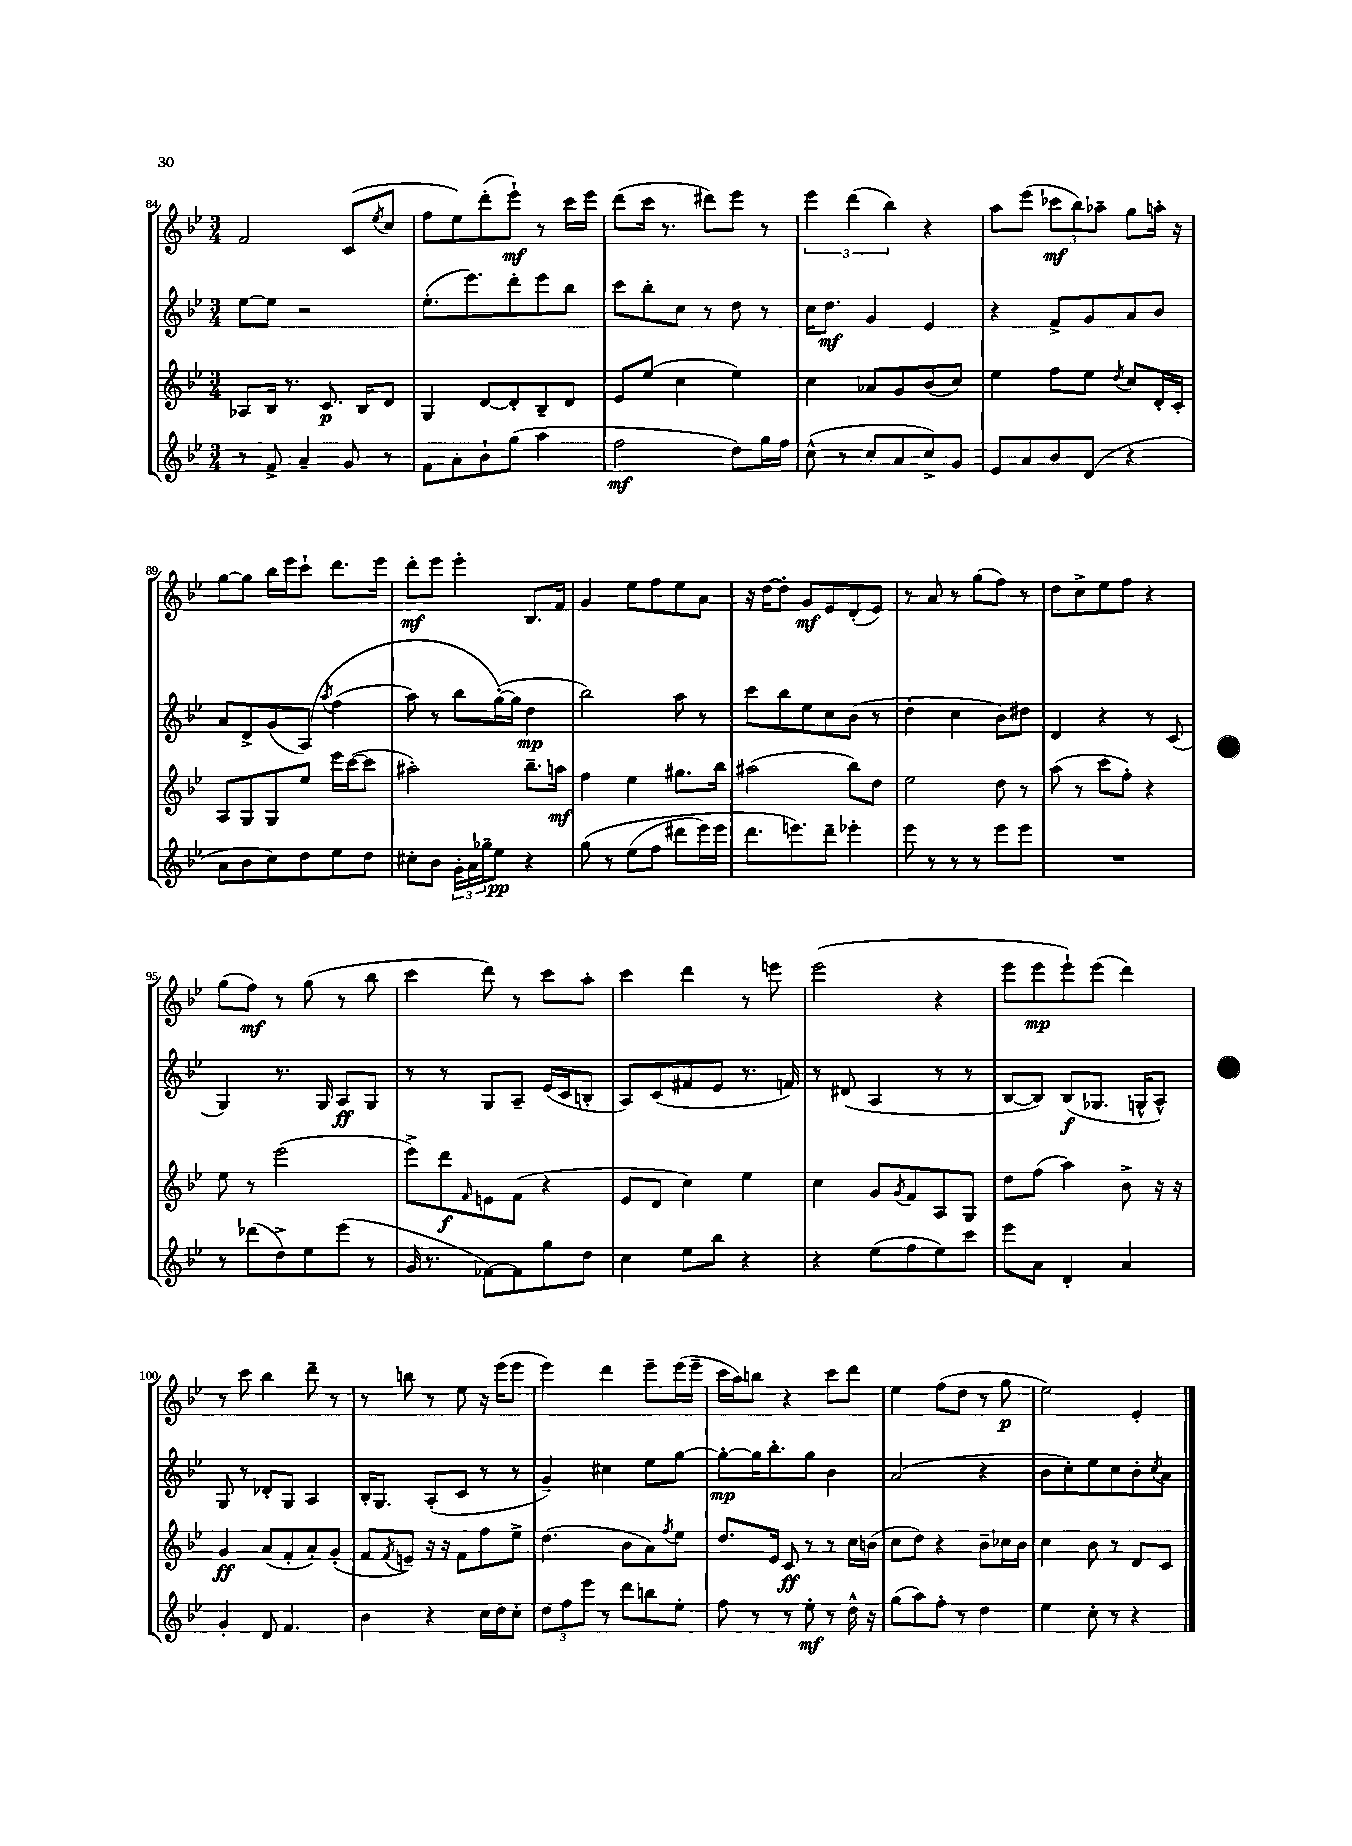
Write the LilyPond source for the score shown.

<<
\new StaffGroup <<
\new Staff = "s0" {
    \clef treble \key bes \major \numericTimeSignature \time 3/4
    f'2 c'8( \acciaccatura { ees''8 } c''8 |
    f''8 ees''8) d'''8-.( ees'''8-!\mf) r8 c'''16 ees'''16 |
    d'''8( c'''16 r8. dis'''8) ees'''8 r8 |
    \tuplet 3/2 { ees'''4 d'''4( bes''4) } r4 |
    a''8 ees'''8( \tuplet 3/2 { ces'''8\mf bes''8) aes''8-- } g''8 a''16-. r16 |
    g''8~ g''8 bes''16 ees'''16 c'''8-! d'''8. ees'''16 |
    d'''8-.\mf ees'''8 ees'''4-. bes8. f'16 |
    g'4 ees''8 f''8 ees''8 a'8 |
    r16 d''16~ d''8-. g'8\mf ees'8 d'8-.( ees'8) |
    r8 a'8 r8 g''8( f''8) r8 |
    d''8 c''8-> ees''8 f''8 r4 |
    g''8( f''8\mf) r8 g''8( r8 bes''8 |
    c'''4 d'''8) r8 c'''8 a''8-. |
    c'''4 d'''4 r8 e'''8 |
    ees'''2( r4 |
    ees'''8 ees'''8\mp ees'''8-!) ees'''8( d'''4) |
    r8 c'''8 bes''4 d'''8-- r8 |
    r8 b''8 r8 ees''8 r16 ees'''16( ees'''8 |
    ees'''4) d'''4 ees'''8-- ees'''16( ees'''16-- |
    c'''16 a''16) b''8 r4 c'''8 d'''8 |
    ees''4 f''8( d''8 r8 g''8\p |
    ees''2) ees'4-. \bar "|." |
}
\new Staff = "s1" {
    \clef treble \key bes \major \numericTimeSignature \time 3/4
    ees''8~ ees''8 r2 |
    ees''8.-.( ees'''8.) d'''8-. ees'''8 bes''8 |
    c'''8 bes''8-. c''8 r8 d''8 r8 |
    c''16 d''8.\mf g'4 ees'4 |
    r4 f'8-> g'8 a'8 bes'8 |
    a'8 d'8-> g'8( a8)\( \acciaccatura { a''8 } f''4( |
    a''8) r8 bes''8 g''16~-.(\) g''16 d''4\mp |
    bes''2) a''8 r8 |
    c'''8 bes''8 ees''8 c''8 bes'8( r8 |
    d''4-. c''4 bes'8) dis''8 |
    d'4 r4 r8 c'8( |
    g4) r8. g16 a8\ff g8 |
    r8 r8 g8 a8-- ees'16( c'16 b8-. |
    a8) c'8( fis'8 ees'8 r8. f'16) |
    r8 dis'8( a4 r8 r8 |
    bes8~ bes8) bes8\f( ges8. g16-^ a8-^) |
    g8 r8 des'8-. g8 a4 |
    bes16-. g8. a8-.( c'8 r8 r8 |
    g'4--) cis''4 ees''8 g''8~ |
    g''8~-.\mp g''16 bes''8.-. g''8 bes'4 |
    a'2( r4 |
    bes'8 c''8-.) ees''8 c''8 bes'8-. \acciaccatura { c''8 } a'8 \bar "|." |
}
\new Staff = "s2" {
    \clef treble \key bes \major \numericTimeSignature \time 3/4
    aes8 bes16 r8. c'8.\p bes16 d'8 |
    g4 d'8~ d'8-. bes8-- d'8 |
    ees'8 ees''8( c''4 ees''4) |
    c''4 aes'8 g'8 bes'8( c''8) |
    ees''4 f''8 ees''8 \acciaccatura { d''8 } c''8 d'16-. c'16-. |
    a8 g8 g8 ees''8 ees'''16 c'''16~( c'''8 |
    ais''2-.) bes''8.-- a''16\mf |
    f''4 ees''4 gis''8. bes''16 |
    ais''2( bes''8) d''8 |
    ees''2 d''8 r8 |
    a''8( r8 c'''8 f''8-.) r4 |
    ees''8 r8 ees'''2( |
    ees'''8->) d'''8\f \grace { f'16 } e'8 f'8( r4 |
    ees'8 d'8 c''4) ees''4 |
    c''4 g'8 \acciaccatura { g'8 } f'8 a8 g8 |
    d''8 f''8( a''4) bes'8-> r16 r16 |
    g'4\ff a'8( f'8-. a'8-.) g'8-.( |
    f'8 \acciaccatura { f'8 } e'8--) r16 r16 f'8 f''8 ees''8-> |
    d''4.( bes'8 a'8) \acciaccatura { f''8 } ees''8 |
    d''8. ees'16 c'8\ff r8 r8 c''16 b'16( |
    c''8 d''8) r4 bes'8-- ces''16 bes'16 |
    c''4 bes'8 r8 d'8 c'8 \bar "|." |
}
\new Staff = "s3" {
    \clef treble \key bes \major \numericTimeSignature \time 3/4
    r8 f'8-> a'4-- g'8 r8 |
    f'8 a'8-. bes'8-! g''8( a''4 |
    f''2\mf d''8) g''16 f''16 |
    c''8-^( r8 c''8-. a'8 c''8->) g'8 |
    ees'8 a'8 bes'8 d'8( r4 |
    a'8 bes'8 c''8) d''8 ees''8 d''8 |
    cis''8-. bes'8 \tuplet 3/2 { g'16-. a'16 ges''16-- } ees''8\pp r4 |
    g''8\( r8 ees''8( f''8 dis'''8 ees'''16) ees'''16 |
    d'''8. e'''8.\) d'''8-- ees'''4-. |
    ees'''8 r8 r8 r8 ees'''8 ees'''8 |
    R2. |
    r8 des'''8( d''8->) ees''8 ees'''8( r8 |
    g'16 r8. fes'8~) fes'8 g''8 d''8 |
    c''4 ees''8 bes''8 r4 |
    r4 ees''8( f''8 ees''8) c'''8 |
    ees'''8 a'8 d'4-. a'4 |
    g'4-. d'8 f'4. |
    bes'4 r4 c''16 d''16 c''8-. |
    \tuplet 3/2 { d''8 f''8 ees'''8 } r8 d'''8 b''8 ees''8-. |
    f''8 r8 r8 ees''8-.\mf r8 d''16-^ r16 |
    g''8( a''8) f''8-. r8 d''4 |
    ees''4 c''8-. r8 r4 \bar "|." |
}
>>
>>
\layout { \context { \Score currentBarNumber = #84 } }
